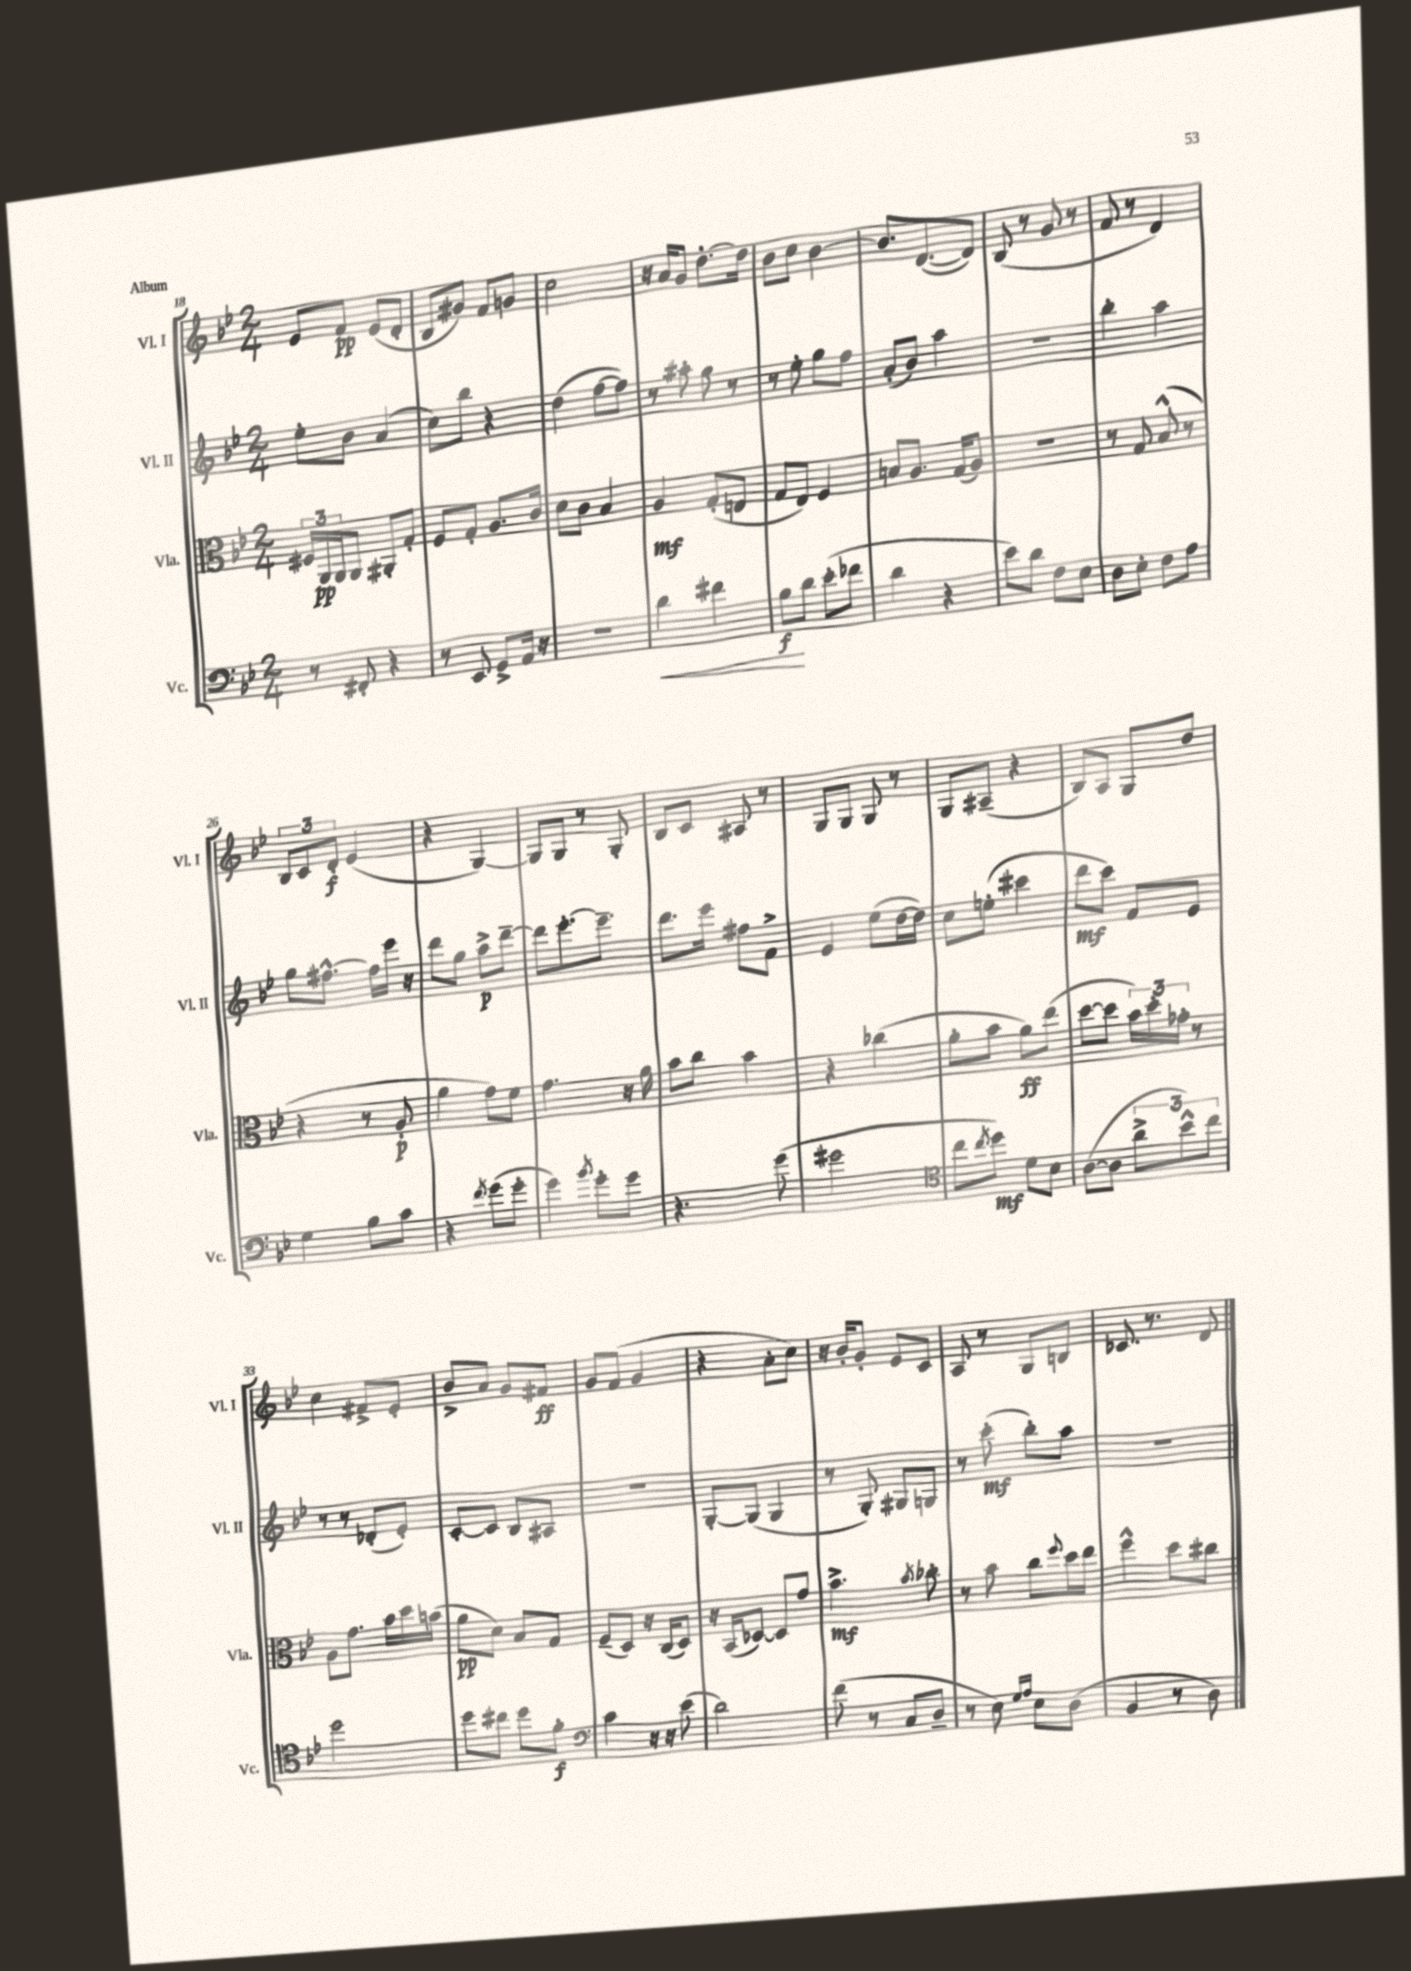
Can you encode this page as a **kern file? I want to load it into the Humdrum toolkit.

**kern	**kern	**kern	**kern
*staff4	*staff3	*staff2	*staff1
*clefF4	*clefC3	*clefG2	*clefG2
*k[b-e-]	*k[b-e-]	*k[b-e-]	*k[b-e-]
*M2/4	*M2/4	*M2/4	*M2/4
8r	24F#	8ee-'	8e-
.	24AA	.	.
.	24AA	.	.
8FF#'	8AA	8b-	8f
4r	8AA#'	(4a	(8e-
.	8G'	.	8d'
=	=	=	=
8r	8F	8cc)	8B-
8EE-	8G'	8bb-	8g#)
8GG^	8.A	4r	8f
16AA	.	.	8g
16r	16c	.	.
=	=	=	=
2r	8d	(4dd	2cc
.	8c	.	.
.	4B-	[8ff	.
.	.	8ff])	.
=	=	=	=
4d	4A	8r	16r
.	.	.	16a
.	.	8aa#'	8g
4f#	(8G'	8gg	[8.dd'
.	8E	8r	.
.	.	.	16dd]
=	=	=	=
8B-	8G	8r	8b-
8d	8E-)	8ee-'	8cc
(8e-'	4F	8gg	[4b-
8f-	.	8ff	.
=	=	=	=
4d	8B	(8a'	8.b-]
.	8.A	8b-)	.
.	.	.	([8.d
4r	.	4aa	.
.	(16G	.	.
.	8A)	.	8d])
=	=	=	=
8e-)	2r	2r	(8B-
8d	.	.	8r
8F	.	.	8g
8E-	.	.	8r
=	=	=	=
8D	8r	4bb-'	8f
8E-'	8G	.	8r
8F	(8B-^^	4aa	4d)
8A	8r	.	.
=	=	=	=
4G	4r	8gg	12B-
.	.	.	12c
.	.	[8.ff#^^	.
.	.	.	12d'
8B-	8r	.	(4e-
.	.	16ff#]	.
8c	8A'	16eee-	.
.	.	16r	.
=	=	=	=
4r	4a	8ddd	4r
.	.	8gg	.
8qf	.	.	.
(8g	8g)	8aa^	[4G)
8g'	8f	[8ddd~	.
=	=	=	=
4g)	4.g	8ddd]	8G]
.	.	[8.eee-'	8G
8qb-	.	.	.
8g'	.	.	8r
.	.	8.eee-~]	.
8g	16r	.	8G'
.	16a	.	.
=	=	=	=
4.r	8b-	8.ddd	8B-
.	8cc	.	8c
.	.	16eee-	.
.	4b-	8ff#	8A#
(8g	.	8f^	8r
=	=	=	=
2g#	4r	4e-	8G
.	.	.	8G
.	(4cc-	(8ee-	8G
.	.	[16dd	8r
.	.	16dd])	.
=	=	=	=
*clefC4	*	*	*
8cc	8a'	8cc	8G
8qcc	.	.	.
8dd)	8b-	(8ee'	(8A#~
8d	8a)	4ccc#	4r
8B-	(8ee-	.	.
=	=	=	=
([8A	[8dd	8ddd	8B-)
8A]	8dd]	8ccc)	8A
12a^	24b-)	8f	8G
.	24dd'	.	.
12b-^^)	24g-'	.	.
.	8r	8e-	8dd
12cc	.	.	.
=	=	=	=
2dd	8A	8r	4cc
.	8.g	8r	.
.	.	(8d-'	8f#^
.	16b-	.	.
.	16dd	8e-')	8e-'
.	(16b	.	.
=	=	=	=
8dd	8a	[8c'	8b-^
8cc#	8d)	8c]	8a
8dd	8B-	8B-	8g
8f'	8G	8A#	8f#
=	=	=	=
*clefF4	*	*	*
4c	(8F~	2r	8g
.	8D)	.	(8f
16r	16r	.	4g
16r	(16C	.	.
(8e-	8D)	.	.
=	=	=	=
2d)	16r	[8G'	4r
.	(16BB-	.	.
.	[8D-)	(8G]	.
.	8D-]	4G	8a'
.	8g	.	8cc)
=	=	=	=
(8f	4.b-^	8r	16r
.	.	.	16b-'
8r	.	8G')	8g'
8C	.	8G#	8e-
.	8qb-	.	.
8D~	8cc-'	8G	8c
=	=	=	=
8r	8r	8r	8A
8E-)	8b-	(8ccc'	8r
16qqG	.	.	.
16qqA	.	.	.
8E-	8cc	8bb-')	8G
.	8qqff	.	.
(8D	16dd	8aa	8B
.	16ee-	.	.
=	=	=	=
4BB-	4ff^^	2r	8.c-
.	.	.	8.r
8r	8dd	.	.
8D)	8cc#	.	8d
==	==	==	==
*-	*-	*-	*-
